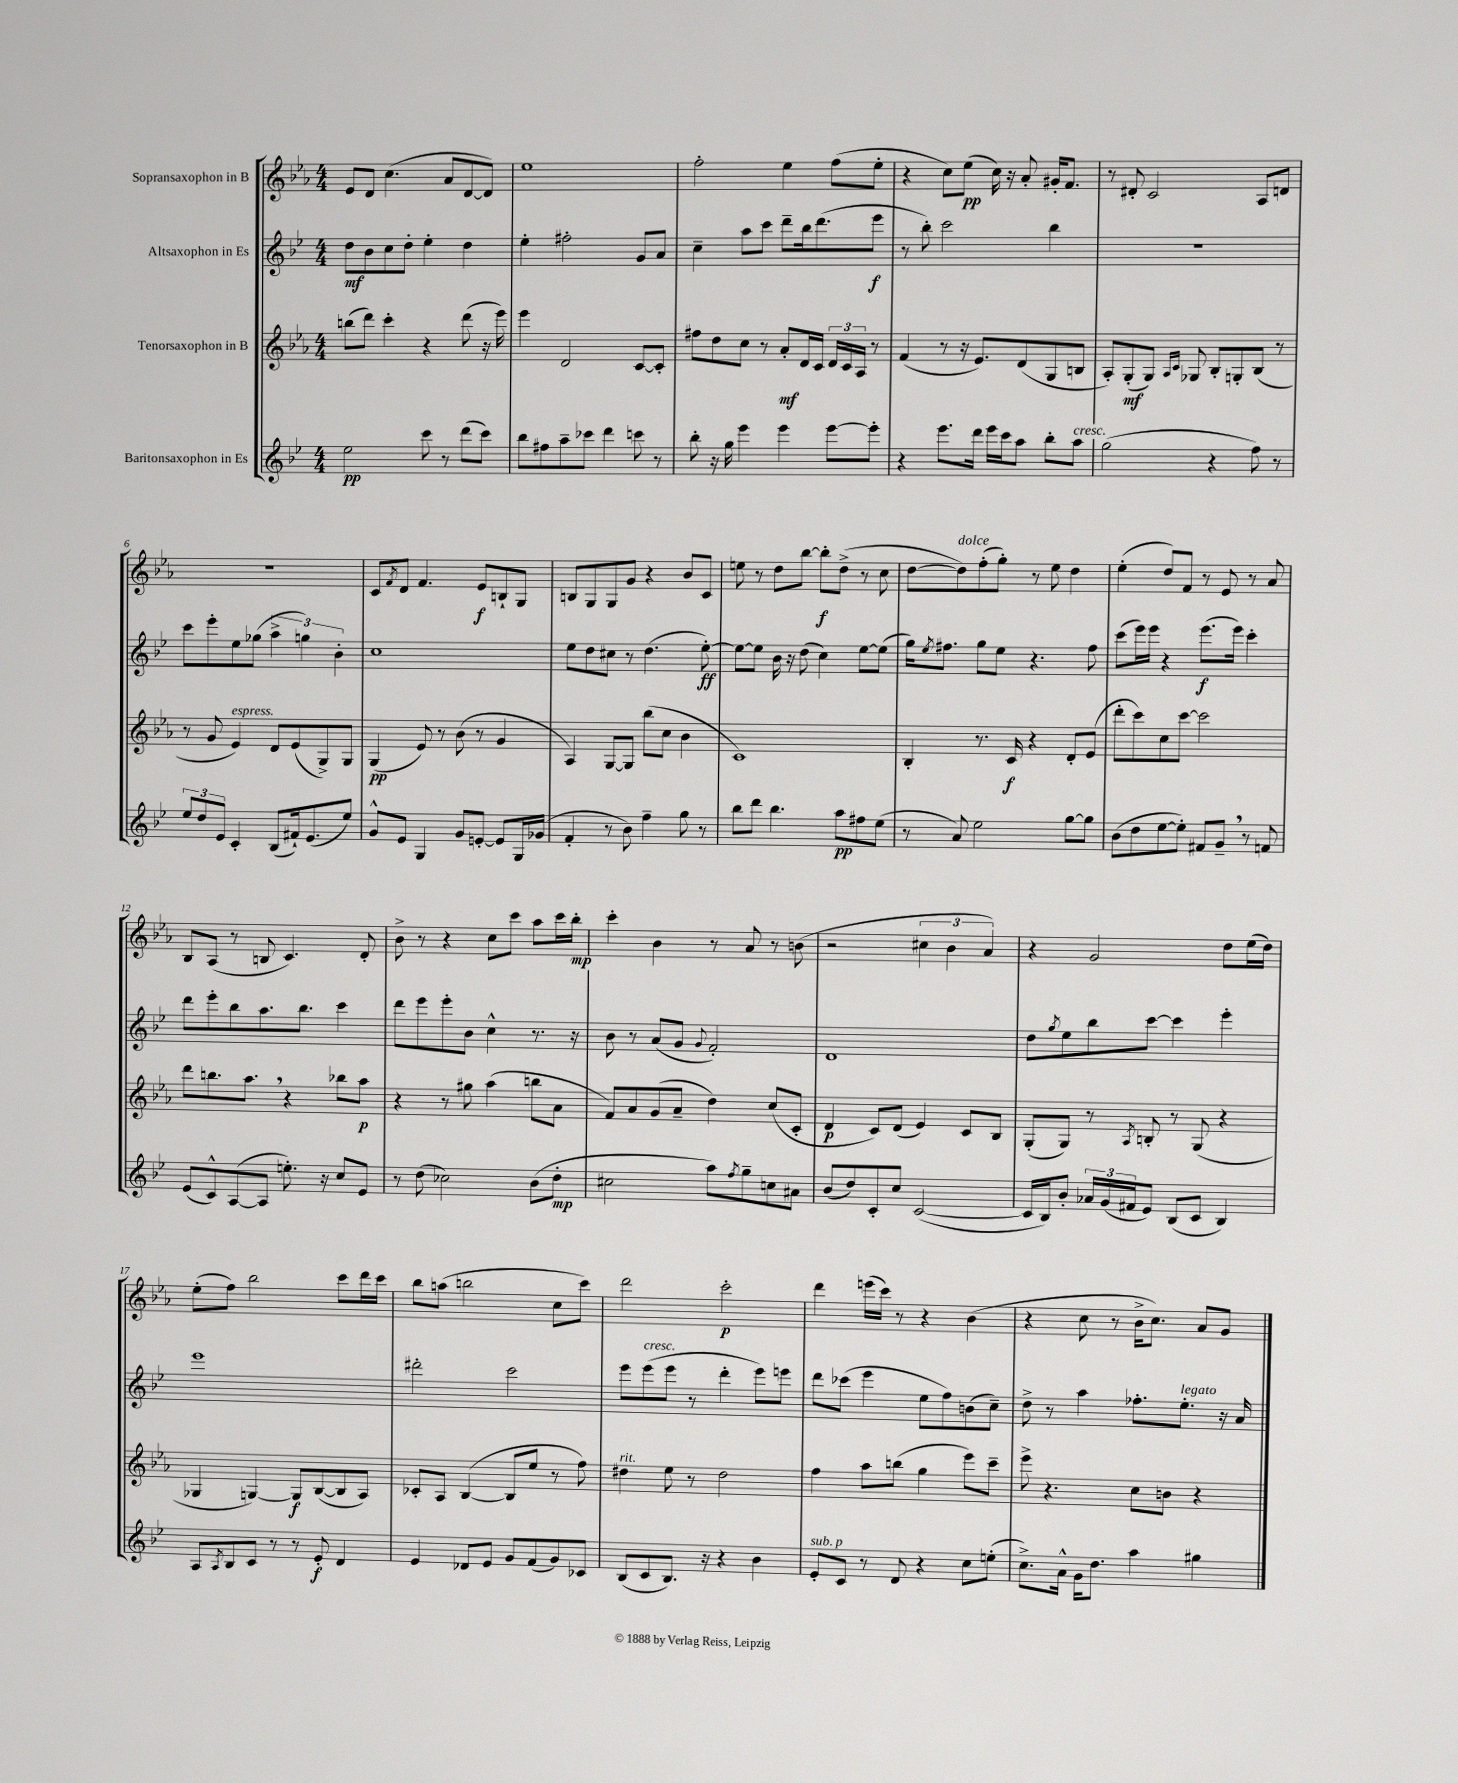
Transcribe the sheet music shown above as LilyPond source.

<<
\new StaffGroup <<
\new Staff = "s0" \with { instrumentName = "Sopransaxophon in B" } {
    \clef treble \key ees \major \numericTimeSignature \time 4/4
    ees'8 d'8 c''4.( aes'8 d'8~ d'8) |
    ees''1 |
    f''2-. ees''4 f''8( ees''8-. |
    r4 c''8) ees''8\pp( c''16) r16 aes'8-. gis'16-. f'8. |
    r8 dis'8-. c'2 aes8 d'8 |
    r1 |
    c'8 \acciaccatura { f'8 } d'8 f'4. ees'8\f b8-! g8 |
    b8 g8 g8 g'8 r4 bes'8 c'8 |
    e''8 r8 d''8 bes''8~ bes''8-.\f d''8->( r8 c''8 |
    d''8~ d''8^\markup { \italic "dolce" }) f''8-.( g''8-.) r8 ees''8 d''4 |
    ees''4-.( d''8) f'8 r8 ees'8 r8 aes'8 |
    bes8 aes8( r8 b8 c'4.) d'8-. |
    bes'8-> r8 r4 c''8 c'''8 aes''8 c'''16 bes''16-.\mp |
    c'''4-. bes'4 r8 aes'8 r8 b'8( |
    r2 \tuplet 3/2 { cis''4 bes'4 aes'4) } |
    r4 g'2 d''8 ees''16( d''16) |
    ees''8-.( f''8) bes''2 c'''8 d'''16 c'''16 |
    bes''8 a''8( b''2 c''8 c'''8) |
    d'''2 c'''2-.\p |
    d'''4 e'''16( c'''16) r8 r4 bes'4( |
    r4 c''8 r8 bes'16-> c''8.) aes'8 g'8 \bar "|." |
}
\new Staff = "s1" \with { instrumentName = "Altsaxophon in Es" } {
    \clef treble \key bes \major \numericTimeSignature \time 4/4
    d''8\mf bes'8 c''8 d''8-. ees''4-. d''4 |
    ees''4-. fis''2-. g'8 a'8 |
    c''4-- a''8 c'''8 d'''8-- bes''16 d'''8.( ees'''8\f |
    r8 bes''8-.) c'''2 bes''4 |
    R1 |
    c'''8 ees'''8-. ees''8 ges''8( \tuplet 3/2 { a''4-> g''4) bes'4-. } |
    c''1 |
    ees''8 d''8 cis''8 r8 d''4.( ees''8~-.\ff) |
    ees''8~ ees''8 bes'16 r16 d''8( c''4) ees''8~ ees''8( |
    g''16) \acciaccatura { ees''8 } fis''8. g''8 ees''8 r4. fis''8 |
    c'''8( ees'''16) ees'''16 r4 ees'''8.\f( ees'''16) c'''4-. |
    d'''8 ees'''8-. bes''8 a''8. bes''8. c'''4 |
    d'''8 ees'''8 ees'''8-. bes'8 c''4-^ r8. r16 |
    bes'8 r8 a'8( g'8 \appoggiatura { g'8 } f'2-.) |
    d'1 |
    d''8 \acciaccatura { g''8 } ees''8 bes''8 c'''8~ c'''4 ees'''4-. |
    ees'''1 |
    dis'''2-. c'''2 |
    ees'''8 ees'''8^\markup { \italic "cresc." }( ees'''8 r8 d'''4-. ees'''8) e'''8 |
    d'''8 ces'''8( ees'''4 ees''8 f''8) b'8( c''8--) |
    d''8-> r8 a''4 fes''8.-. ees''8.-.^\markup { \italic "legato" } r16 a'16 \bar "|." |
}
\new Staff = "s2" \with { instrumentName = "Tenorsaxophon in B" } {
    \clef treble \key ees \major \numericTimeSignature \time 4/4
    b''8( d'''8) c'''4-. r4 d'''8( r16 ees'''16) |
    ees'''4 d'2 c'8~ c'8-. |
    fis''8 d''8 c''8 r8 aes'8-.\mf d'16 c'16 \tuplet 3/2 { d'16 c'16 aes16 } r8 |
    f'4( r8 r16 ees'8.) d'8( g8 b8 |
    aes8-.) g8-.\mf( g8) \grace { aes16 c'16 } ges8 bes8-. g8-. bes8( r8 |
    r8 g'8 ees'4^\markup { \italic "espress." }) d'8 ees'8( g8->) g8 |
    g4\pp( ees'8) r8 bes'8( r8 g'4 |
    aes4) g8~ g8 bes''8( c''8 bes'4 |
    c'1) |
    bes4-. r8. c'16\f r4 d'8-. ees'8( |
    d'''8-. c'''8) c''8 c'''8~ c'''2 |
    d'''8 b''8. aes''8. \breathe r4 bes''8 aes''8\p |
    r4 r8 gis''8 aes''4( b''8 aes'8 |
    f'8) aes'8 g'8( aes'8-- d''4) c''8( c'8-. |
    d'4\p c'8) d'8( ees'4) c'8 bes8 |
    g8-.( g8) r8 \acciaccatura { aes8 } b8-. r8 g8( r4 |
    ges4 g4~) g8\f bes8~( bes8 aes8) |
    ces'8-. aes8 bes4~( bes8 ees''8 r8 f''8) |
    dis''4^\markup { \italic "rit." } ees''8 r8 dis''2 |
    f''4 aes''8 b''8( g''4 ees'''8) c'''8-- |
    ees'''8-> r4. c''8 b'8 r4 \bar "|." |
}
\new Staff = "s3" \with { instrumentName = "Baritonsaxophon in Es" } {
    \clef treble \key bes \major \numericTimeSignature \time 4/4
    ees''2\pp c'''8 r8 d'''8( c'''8) |
    bes''8 fis''8 a''8-- ces'''8 d'''4 c'''8 r8 |
    bes''8-. r16 g''16 ees'''4 ees'''4 ees'''8~ ees'''8-. |
    r4 ees'''8. d'''16 ees'''16 c'''16 a''8 bes''8-. a''8^\markup { \italic "cresc." } |
    g''2( r4 f''8) r8 |
    \tuplet 3/2 { ees''8 d''8 ees'8 } c'4-. bes8( fis'16-!) ees'8.( ees''8) |
    g'8-^ ees'8 g4 g'8 e'8~-. e'8 g16 ges'16( |
    f'4-. r8 bes'8) f''4-- g''8 r8 |
    bes''8 d'''8 bes''4. a''8\pp fis''8 ees''8( |
    r8 a'8) ees''2 g''8~ g''8 |
    bes'8( d''8 ees''8~ ees''8-.) fis'8 g'8-- \breathe r8 f'8 |
    ees'8( c'8-^) a8~( a8 e''8.-.) r16 c''8 ees'8 |
    r8 d''8( ces''2) bes'8( d''8-.\mp |
    cis''2 a''8) \acciaccatura { f''8 } g''8-- c''8 ais'8 |
    bes'8( d''8) c'8-. c''8 c'2~( |
    c'16 bes16) bes'8-. \tuplet 3/2 { aes'16 g'16( fis'16 } ees'8) bes8( c'8 bes4) |
    a8 \acciaccatura { a8 } bes8 c'8 r8 r8 ees'8-.\f d'4 |
    ees'4 des'8 ees'8 g'8 f'8( g'8) ces'8 |
    bes8( c'8 bes8.) r16 r4 bes'4 |
    ees'8-.^\markup { \italic "sub. p" } c'8 r8 d'8 r4 c''8 e''8-.( |
    c''8.->) a'16-^ g'16 d''8. a''4 gis''4 \bar "|." |
}
>>
>>
